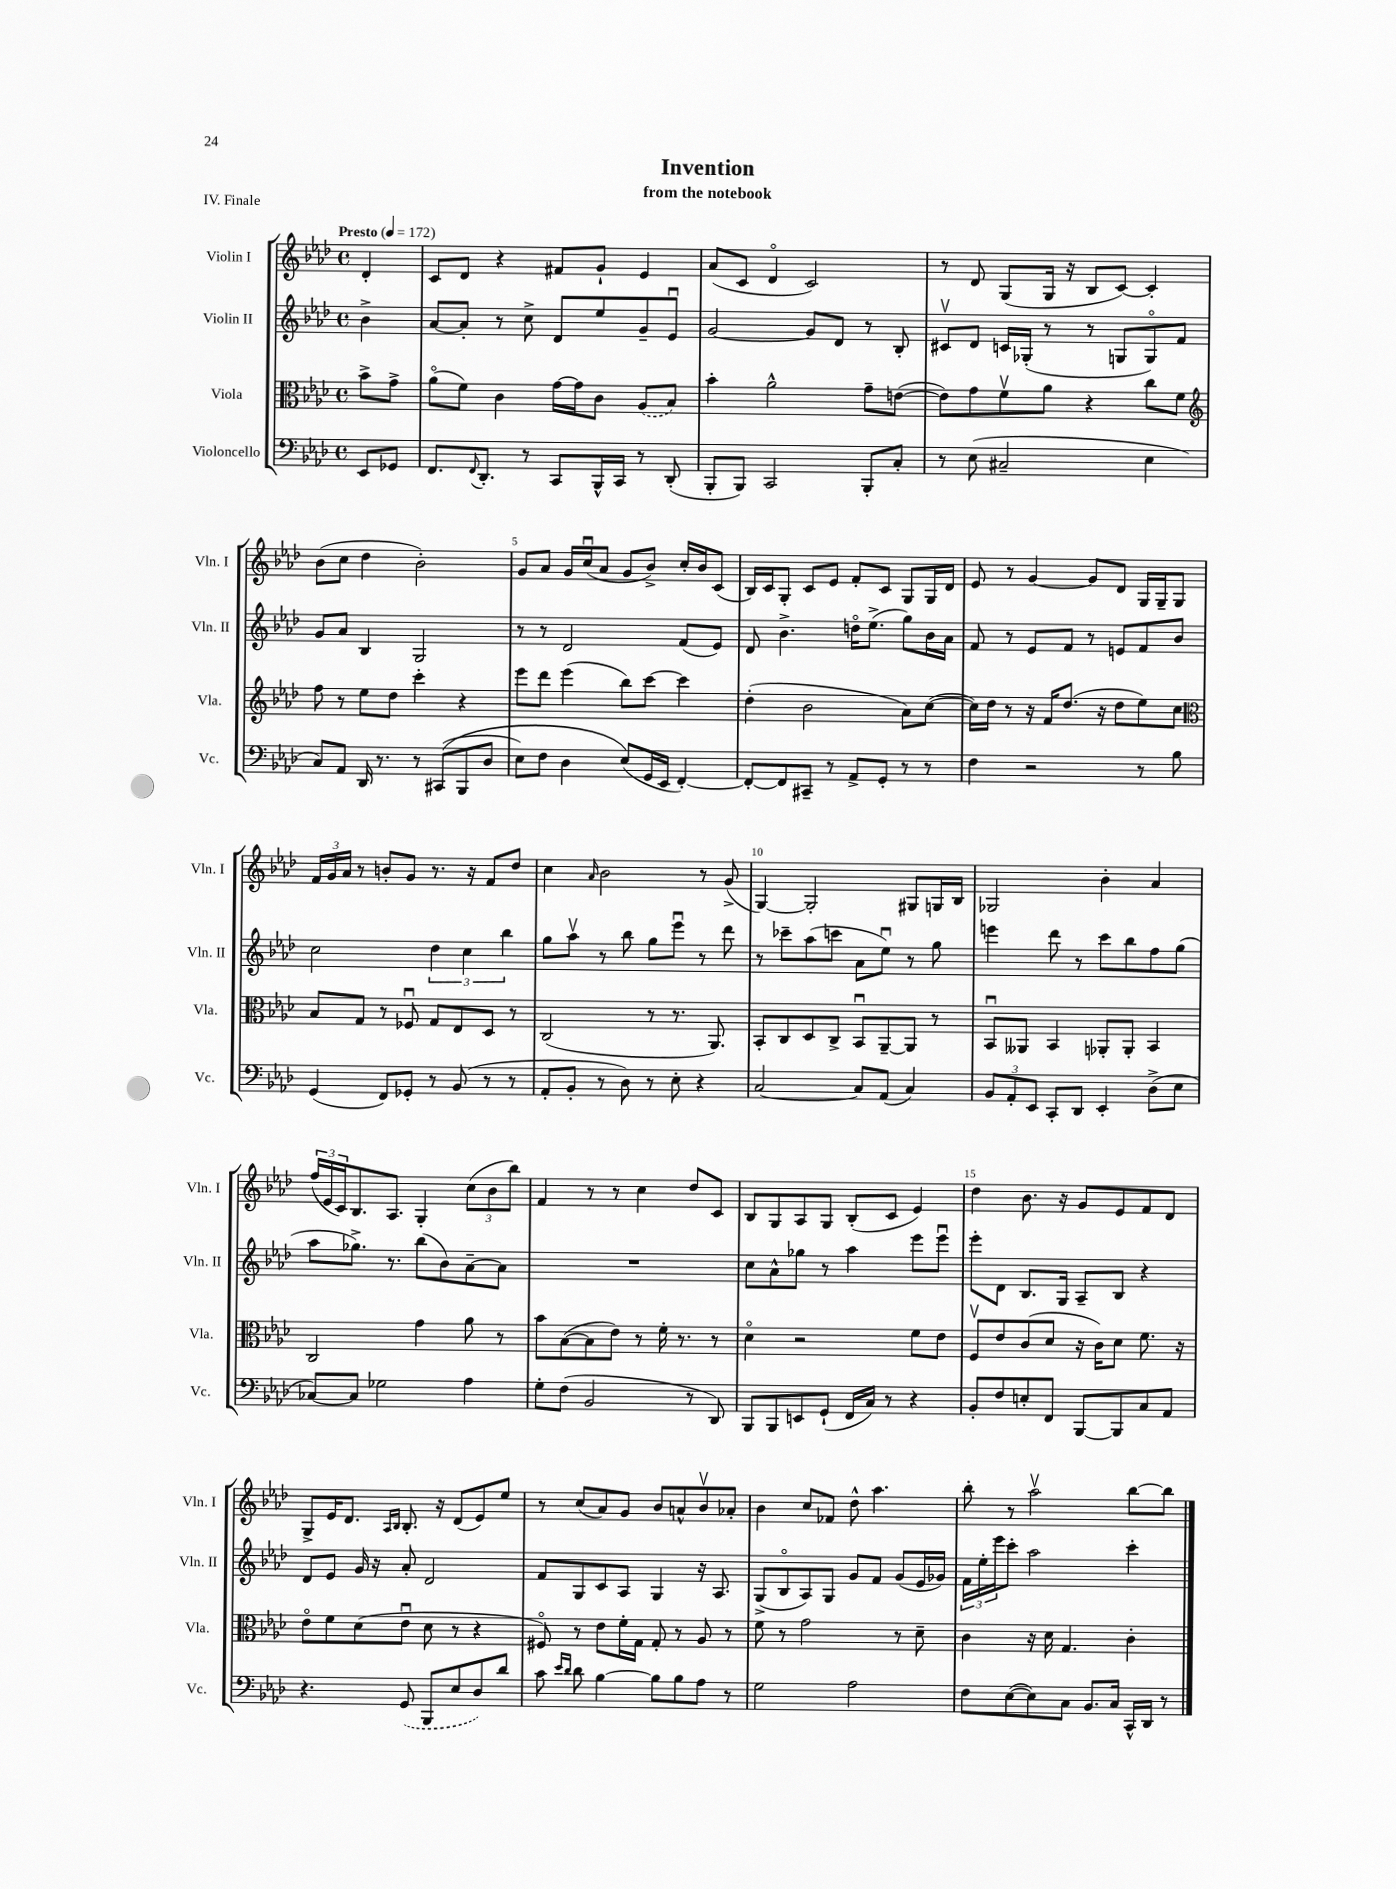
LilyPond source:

\header { title = "Invention" subtitle = "from the notebook" piece = "IV. Finale" }
<<
\new StaffGroup <<
\new Staff = "s0" \with { instrumentName = "Violin I" shortInstrumentName = "Vln. I" } {
    \clef treble \key aes \major \defaultTimeSignature \time 4/4 \partial 4 \tempo "Presto" 4 = 172
    des'4-. |
    c'8 des'8 r4 fis'8 g'8-! ees'4 |
    aes'8( c'8 des'4\flageolet c'2) |
    r8 des'8 g8( g16 r16 bes8 c'8~) c'4-. |
    bes'8( c''8 des''4 bes'2-.) |
    g'8 aes'8 g'16 c''16\downbow( aes'8 g'8 bes'8->) c''16-. bes'16 c'8( |
    bes16) c'16 g8-. c'8 ees'8 f'8-. c'8 g8 g16 des'16 |
    ees'8 r8 g'4~ g'8 des'8 g16 g16-- g8 |
    \tuplet 3/2 { f'16 g'16 aes'16 } r8 b'8-. g'8 r8. r16 f'8 des''8 |
    c''4 \grace { aes'16 } bes'2 r8 g'8->( |
    g4~) g2-. gis8 g16 bes16 |
    ges2 bes'4-. aes'4 |
    \tuplet 3/2 { f''16( ees'16 c'16) } bes8. aes8. g4-. \tuplet 3/2 { c''8( bes'8 bes''8) } |
    f'4 r8 r8 c''4 des''8 c'8 |
    bes8 g8 aes8 g8 bes8-.( c'8 ees'4) |
    des''4 bes'8. r16 g'8 ees'8 f'8 des'8 |
    g8-> ees'16 des'8. \grace { aes16 bes16 } bes8.-. r16 des'8( ees'8) ees''8 |
    r8 c''8( aes'8) g'8 bes'8 a'8-^ bes'8\upbow aes'8-. |
    bes'4 c''8 fes'8 des''8-^ aes''4. |
    bes''8-. r8 aes''2\upbow bes''8~ bes''8 \bar "|." |
}
\new Staff = "s1" \with { instrumentName = "Violin II" shortInstrumentName = "Vln. II" } {
    \clef treble \key aes \major \defaultTimeSignature \time 4/4 \partial 4
    bes'4-> |
    aes'8~ aes'8-. r8 c''8-> des'8 ees''8 g'8-- ees'8\downbow |
    g'2~ g'8 des'8 r8 bes8-. |
    cis'8\upbow des'8 c'16 ges16-.( r8 r8 g8 g8\flageolet) f'8 |
    g'8 aes'8 bes4 g2 |
    r8 r8 des'2 f'8( ees'8) |
    des'8 bes'4.-> d''16\flageolet ees''8.->( g''8) bes'16 aes'16 |
    f'8 r8 ees'8 f'8 r8 e'8 f'8 bes'8 |
    c''2 \tuplet 3/2 { des''4 c''4 bes''4 } |
    g''8 aes''8\upbow r8 bes''8 g''8 ees'''8\downbow r8 des'''8 |
    r8 ces'''8-- aes''8( c'''8 aes'8 ees''8\downbow) r8 g''8 |
    e'''4 des'''8 r8 c'''8 bes''8 f''8 g''8( |
    aes''8 ges''8.->) r8. bes''8( bes'8) aes'8~-- aes'8 |
    R1 |
    c''8 aes'8-^ ges''8 r8 aes''4 ees'''8 ees'''8\downbow |
    ees'''8-. des'8 bes8. g16 aes8-- bes8 r4 |
    des'8 ees'8 g'16 r16 aes'8-. des'2 |
    f'8 g8 c'8 aes8 g4 r16 aes8. |
    g8->( bes8\flageolet aes8) g8 g'8 f'8 g'8( ees'16 ges'16) |
    \tuplet 3/2 { f'16 ees''16-. ees'''16 } c'''8-. aes''2 c'''4-. \bar "|." |
}
\new Staff = "s2" \with { instrumentName = "Viola" shortInstrumentName = "Vla." } {
    \clef alto \key aes \major \defaultTimeSignature \time 4/4 \partial 4
    bes'8-> g'8-> |
    aes'8\flageolet( f'8) c'4 g'16~ g'16 c'8 \once \slurDashed aes8( bes8) |
    bes'4-. aes'2-^ g'8-- e'8~( |
    e'8) g'8 f'8\upbow aes'8 r4 c''8 f'8 |
    \clef treble f''8 r8 ees''8 des''8 c'''4-. r4 |
    ees'''8 des'''8 ees'''4( bes''8) c'''8~ c'''4 |
    des''4-.( bes'2 aes'8) c''8~( |
    c''16) des''16 r8 r16 f'16 des''8.( r16 des''8 ees''8) c''8 |
    \clef alto bes8 g8 r8 fes8\downbow g8 ees8 des8 r8 |
    c2( r8 r8. aes,8.) |
    bes,8-. c8 des8 c8-> bes,8\downbow aes,8~-- aes,8 r8 |
    bes,8\downbow aeses,8 bes,4 aes,8-. aes,8-. bes,4 |
    c2 g'4 aes'8 r8 |
    bes'8 bes8~( bes8 ees'8) r8 f'16-. r8. r8 |
    des'4\flageolet r2 f'8 ees'8 |
    f8\upbow ees'8 c'8( des'8 r16 c'16) des'8 f'8. r16 |
    ees'8\flageolet f'8 des'8( ees'8\downbow des'8 r8 r4 |
    fis8\flageolet) r8 ees'8 f'16-. g16 g8-. r8 aes8 r8 |
    f'8 r8 g'2 r8 des'8-- |
    c'4 r16 des'16 g4. c'4-. \bar "|." |
}
\new Staff = "s3" \with { instrumentName = "Violoncello" shortInstrumentName = "Vc." } {
    \clef bass \key aes \major \defaultTimeSignature \time 4/4 \partial 4
    ees,8 ges,8 |
    f,8. \appoggiatura { f,8 } des,8.-. r8 c,8 bes,,16-^ c,16 r8 des,8-.( |
    bes,,8-. bes,,8) c,2 bes,,8-. c8-. |
    r8 ees8( cis2-- ees4 |
    c8) aes,8 des,16 r8. r8 cis,8(\( bes,,8 des8 |
    ees8) f8 des4 ees8(\) g,16 ees,16 f,4~-.) |
    f,8~-. f,8 cis,8-- r8 aes,8-> g,8-. r8 r8 |
    f4 r2 r8 bes8 |
    g,4( f,8) ges,8-. r8 bes,8( r8 r8 |
    aes,8-. bes,8-. r8 des8) r8 ees8-. r4 |
    c2~ c8 aes,8( c4) |
    \tuplet 3/2 { bes,8 aes,8-. ees,8 } c,8-. des,8 ees,4-. des8->( ees8 |
    ces8~) ces8 ges2 aes4 |
    g8-. f8( bes,2 r8 des,8) |
    bes,,8 bes,,8 e,8 g,8-!( f,16 c16) r8 r4 |
    bes,8-. f8 e8-. f,8 bes,,8~ bes,,8 c8 aes,8 |
    r4. \once \slurDashed g,8( bes,,8 ees8 des8) des'8 |
    c'8 \grace { ees'16 des'16 } des'8 bes4~ bes8 bes8 aes8 r8 |
    g2 aes2 |
    f8 ees8~( ees8) c8 bes,8. c16 c,16-^ des,16 r8 \bar "|." |
}
>>
>>
\layout { \context { \Score \override BarNumber.break-visibility = ##(#f #t #t) barNumberVisibility = #(every-nth-bar-number-visible 5) } }
